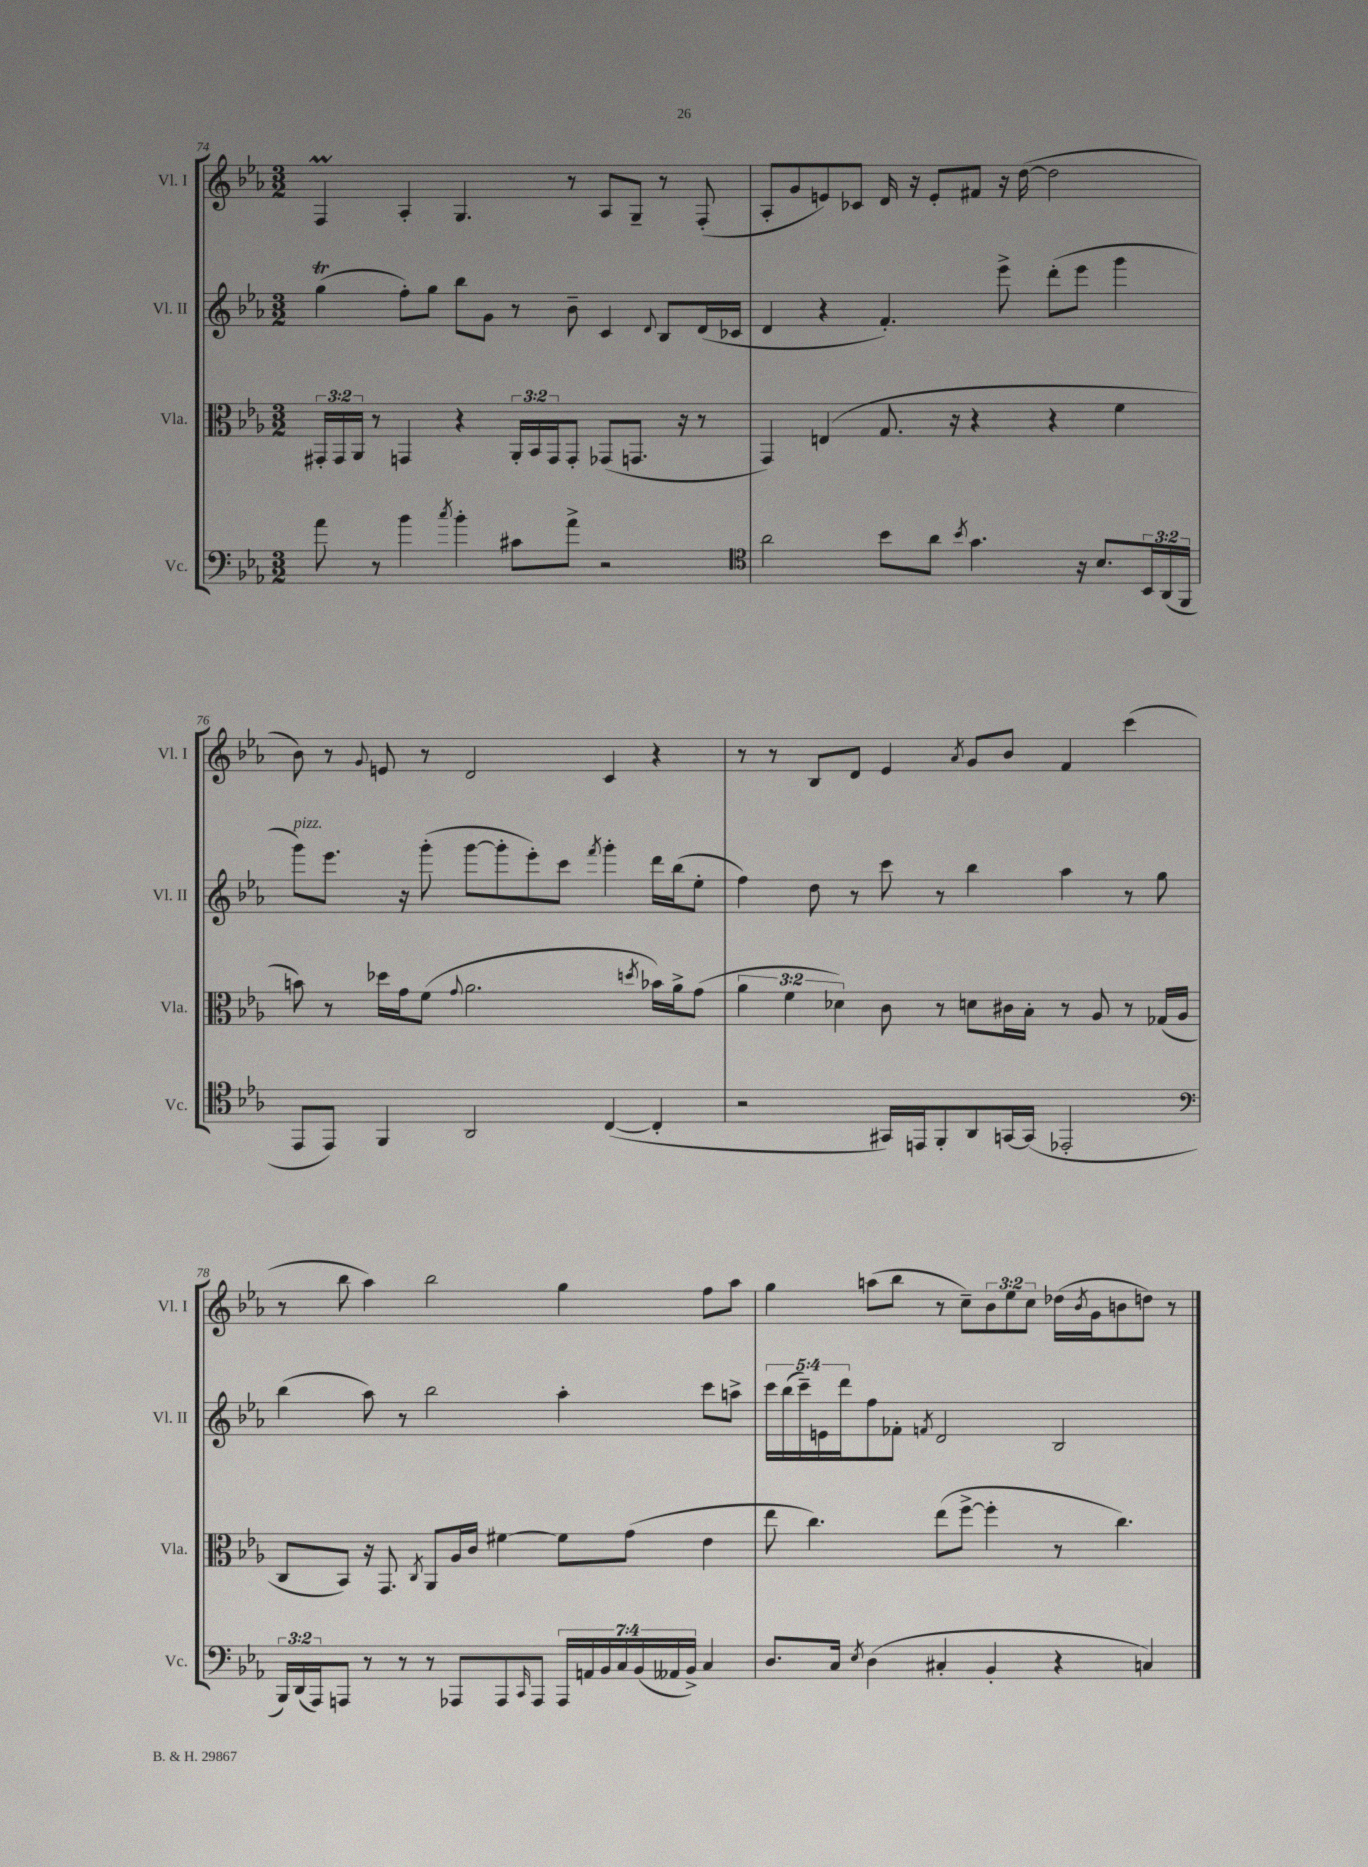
<<
\new StaffGroup <<
\new Staff = "s0" \with { instrumentName = "Vl. I" shortInstrumentName = "Vl. I" } {
    \clef treble \key ees \major \numericTimeSignature \time 3/2 \override Staff.TupletNumber.text = #tuplet-number::calc-fraction-text
    f4\prall aes4-. g4. r8 aes8 g8-- r8 f8-.( |
    aes8-. g'8 e'8) ces'8 d'16 r16 e'8-. fis'8 r16 d''16~( d''2 |
    bes'8) r8 \appoggiatura { g'8 } e'8 r8 d'2 c'4 r4 |
    r8 r8 bes8 d'8 ees'4 \acciaccatura { aes'8 } g'8 bes'8 f'4 c'''4( |
    r8 bes''8 aes''4) bes''2 g''4 f''8 aes''8 |
    g''4 a''8( bes''8 r8 c''8--) \tuplet 3/2 { bes'8 ees''8 c''8 } des''16( \acciaccatura { bes'8 } g'16 b'8 d''8) r8 \bar "|." |
}
\new Staff = "s1" \with { instrumentName = "Vl. II" shortInstrumentName = "Vl. II" } {
    \clef treble \key ees \major \numericTimeSignature \time 3/2 \override Staff.TupletNumber.text = #tuplet-number::calc-fraction-text
    g''4\trill( f''8-.) g''8 bes''8 g'8 r8 bes'8-- c'4 \appoggiatura { d'8 } bes8 d'16( ces'16 |
    d'4 r4 f'4.-.) ees'''8-> d'''8-.( ees'''8 g'''4 |
    g'''8^\markup { \italic "pizz." }) ees'''8. r16 g'''8-.( g'''8~ g'''8-. ees'''8-.) c'''8 \acciaccatura { f'''8 } g'''4-. d'''16 bes''16( ees''8-. |
    f''4) d''8 r8 c'''8 r8 bes''4 aes''4 r8 g''8 |
    bes''4( aes''8) r8 bes''2 aes''4-. c'''8 a''8-> |
    \tuplet 5/4 { c'''16 bes''16( c'''16--) e'16 d'''16 } f''8 fes'8-. \acciaccatura { f'8 } d'2 bes2 \bar "|." |
}
\new Staff = "s2" \with { instrumentName = "Vla." shortInstrumentName = "Vla." } {
    \clef alto \key ees \major \numericTimeSignature \time 3/2 \override Staff.TupletNumber.text = #tuplet-number::calc-fraction-text
    \tuplet 3/2 { gis,16-. gis,16 aes,16 } r8 g,4 r4 \tuplet 3/2 { aes,16-. bes,16 g,16 } g,8-. ges,8( g,8. r16 r8 |
    g,4) e4( g8. r16 r4 r4 f'4 |
    b'8) r8 des''16 g'16 f'8( \appoggiatura { g'8 } aes'2. \acciaccatura { d''8 } bes'16) aes'16-> g'8( |
    \tuplet 3/2 { aes'4 f'4 des'4) } c'8 r8 d'8 cis'16 bes16-. r8 aes8 r8 ges16( aes16 |
    c8 bes,8) r16 g,8. \acciaccatura { c8 } aes,8 aes16 c'16 fis'4~ fis'8 g'8( ees'4 |
    ees''8 c''4.) ees''8( f''8~-> f''4-. r8 c''4.) \bar "|." |
}
\new Staff = "s3" \with { instrumentName = "Vc." shortInstrumentName = "Vc." } {
    \clef bass \key ees \major \numericTimeSignature \time 3/2 \override Staff.TupletNumber.text = #tuplet-number::calc-fraction-text
    aes'8 r8 bes'4 \acciaccatura { c''8 } bes'4-. cis'8 aes'8-> r2 |
    \clef tenor aes'2 bes'8 aes'8 \acciaccatura { bes'8 } g'4. r16 bes8. \tuplet 3/2 { bes,16 aes,16( f,16 } |
    ees,8 ees,8) f,4 aes,2 c4~( c4-. |
    r2 gis,16) e,16 f,8-. aes,8 g,16~ g,16( ees,2-. |
    \clef bass \tuplet 3/2 { bes,,16) d,16( aes,,16) } a,,8 r8 r8 r8 aes,,8 aes,,8 \grace { c,16 } aes,,8 \tuplet 7/4 { aes,,16 a,16 bes,16 c16 bes,16( aeses,16 bes,16->) } c4 |
    d8. c16 \acciaccatura { ees8 } d4( cis4-. bes,4-. r4 c4) \bar "|." |
}
>>
>>
\layout { \context { \Score currentBarNumber = #74 } }
